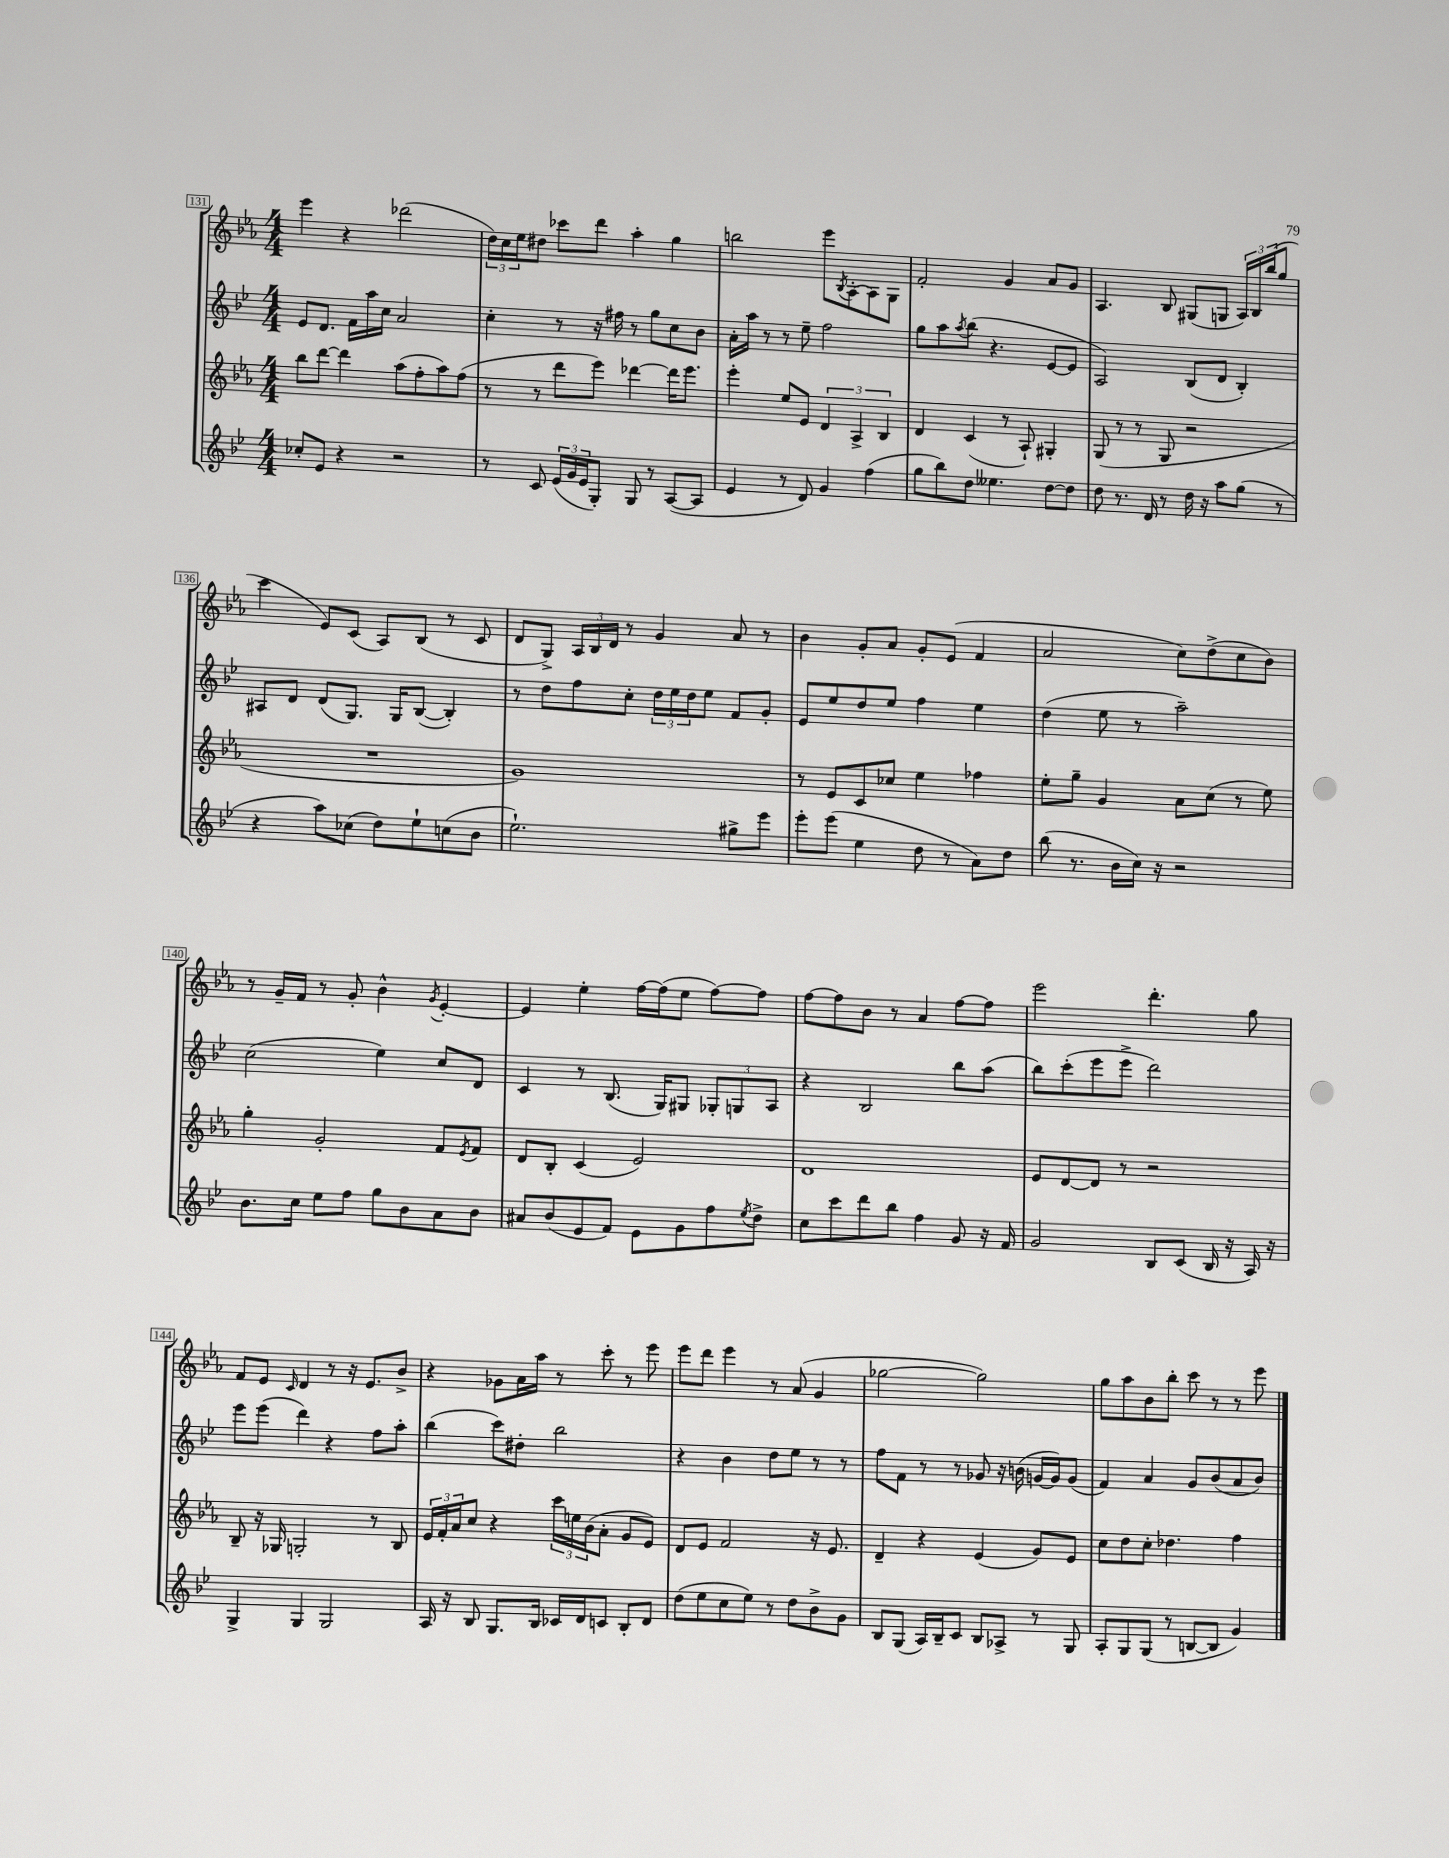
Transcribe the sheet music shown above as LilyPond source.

<<
\new StaffGroup <<
\new Staff = "s0" {
    \clef treble \key ees \major \numericTimeSignature \time 4/4
    ees'''4 r4 des'''2( |
    \tuplet 3/2 { d''16) c''16 ees''16 } dis''8 ces'''8 d'''8 aes''4-. g''4 |
    b''2 ees'''8 \acciaccatura { bes8 } aes8~-. aes8 g8 |
    f'2-. g'4 aes'8 g'8 |
    aes4. bes8 gis8( g8 \tuplet 3/2 { aes16) bes16 bes''16( } g''8 |
    c'''4 ees'8) c'8( aes8) bes8( r8 c'8 |
    d'8 g8->) \tuplet 3/2 { aes16 bes16 d'16 } r8 g'4 aes'8 r8 |
    bes'4 g'8-. aes'8 g'8-. ees'8( f'4 |
    aes'2 c''8) d''8->( c''8 bes'8) |
    r8 g'16-- f'16 r8 g'8-. bes'4-^ \acciaccatura { g'8 } ees'4~-. |
    ees'4 ees''4-. f''16~ f''16( ees''8 f''8~) f''8 |
    f''8~ f''8 bes'8 r8 aes'4 f''8~ f''8 |
    ees'''2 d'''4.-. g''8 |
    f'8 ees'8 \grace { c'16 } d'4 r8 r16 ees'8. bes'8-> |
    r4 ges'8 aes'16 aes''16 r8 c'''8-. r8 ees'''8 |
    ees'''8 d'''8 ees'''4 r8 aes'8( g'4 |
    ges''2~ ges''2) |
    g''8 aes''8 bes'8 bes''8-. c'''8 r8 r8 ees'''8 \bar "|." |
}
\new Staff = "s1" {
    \clef treble \key bes \major \numericTimeSignature \time 4/4
    ees'8 d'8. f'16 a''16 c''16 a'2 |
    c''4-. r8 r16 fis''16 r8 g''8 c''8 bes'8 |
    a'16-. a''16 r8 r8 ees''8-- f''2 |
    g''8 a''8 \acciaccatura { a''8 } bes''8( r4. ees'8~ ees'8 |
    a2) bes8( d'8 bes4-.) |
    ais8 d'8 d'8( g8.) g16 bes8~( bes4-.) |
    r8 d''8 f''8 c''8-. \tuplet 3/2 { d''16 ees''16 d''16 } ees''8 f'8 g'8-. |
    ees'8 ees''8 d''8 ees''8 f''4 ees''4 |
    d''4( ees''8 r8 a''2--) |
    c''2( ees''4) c''8 d'8 |
    c'4 r8 bes8.( g16) gis8 \tuplet 3/2 { ges8-. g8 a8 } |
    r4 bes2 bes''8 a''8( |
    bes''8) c'''8-.( ees'''8 ees'''8-> d'''2) |
    ees'''8 ees'''8( d'''4) r4 f''8 a''8-. |
    bes''4( c'''8) dis''8-. bes''2 |
    r4 bes'4 d''8 ees''8 r8 r8 |
    f''8 f'8 r8 r8 ges'8 r16 b'16( g'16~ g'16) g'8( |
    f'4) a'4 g'8 bes'8( a'8 bes'8) \bar "|." |
}
\new Staff = "s2" {
    \clef treble \key ees \major \numericTimeSignature \time 4/4
    bes''8 d'''8~ d'''4 aes''8( f''8-. aes''8) f''8( |
    r8 r8 d'''8 ees'''8) des'''4~ des'''16 ees'''8. |
    ees'''4-. ees''8 ees'8 \tuplet 3/2 { d'4 aes4-> bes4 } |
    d'4 c'4( r8 aes8-!) gis4-. |
    g8( r8 r8 g8 r2 |
    R1 |
    g'1) |
    r8 ees'8 c'8 ces''8 ees''4 fes''4 |
    ees''8-. g''8-- g'4 aes'8 c''8( r8 ees''8) |
    g''4-. g'2-. f'8 \acciaccatura { ees'8 } f'8 |
    d'8 bes8-. c'4( ees'2) |
    d'1 |
    ees'8 d'8~ d'8 r8 r2 |
    bes8-- r16 ges16 g2-. r8 bes8 |
    \tuplet 3/2 { ees'16 f'16-. aes'16 } c''8 r4 \tuplet 3/2 { c'''16 e''16 bes'16( } aes'8-. g'8 ees'8) |
    d'8 ees'8 f'2 r16 ees'8. |
    d'4-- r4 ees'4( g'8) ees'8 |
    c''8 d''8 c''8-. des''4. f''4 \bar "|." |
}
\new Staff = "s3" {
    \clef treble \key bes \major \numericTimeSignature \time 4/4
    ces''8-. ees'8 r4 r2 |
    r8 c'8 \tuplet 3/2 { ees'16( g'16 ees'16 } g8-.) g8 r8 a8~( a8 |
    ees'4 r8 d'8) g'4 f''4( |
    g''8 bes''8) d''8 eeses''4. d''8~ d''8 |
    d''8 r8. d'16 r8 d''16 r16 a''8 g''8( r8 |
    r4 a''8) ces''8( d''8) ees''8-! c''8( bes'8 |
    ees''2.-!) gis''8-> ees'''8 |
    ees'''8-. ees'''8( ees''4 d''8 r8 a'8) d''8 |
    bes''8( r8. bes'16 c''16) r16 r2 |
    bes'8. c''16 ees''8 f''8 g''8 bes'8 a'8 bes'8 |
    ais'8 bes'8( ees'8 f'8) ees'8 g'8 f''8 \acciaccatura { ees''8 } d''8-> |
    c''8 c'''8 d'''8 bes''8 f''4 g'8 r16 f'16 |
    g'2 bes8 c'8( bes16 r16 a16) r16 |
    g4-> g4 g2 |
    a16 r16 bes8 g8. bes16 ces'16 d'16 c'8 bes8-. d'8 |
    d''8( ees''8 c''8 ees''8) r8 d''8 bes'8-> g'8 |
    bes8 g8( a16) bes16-- c'8 bes8 aes8-> r8 g8 |
    a8-. g8 g8( r8 b8~ b8 g'4) \bar "|." |
}
>>
>>
\layout { \context { \Score currentBarNumber = #131 \override BarNumber.stencil = #(make-stencil-boxer 0.1 0.3 ly:text-interface::print) } }
